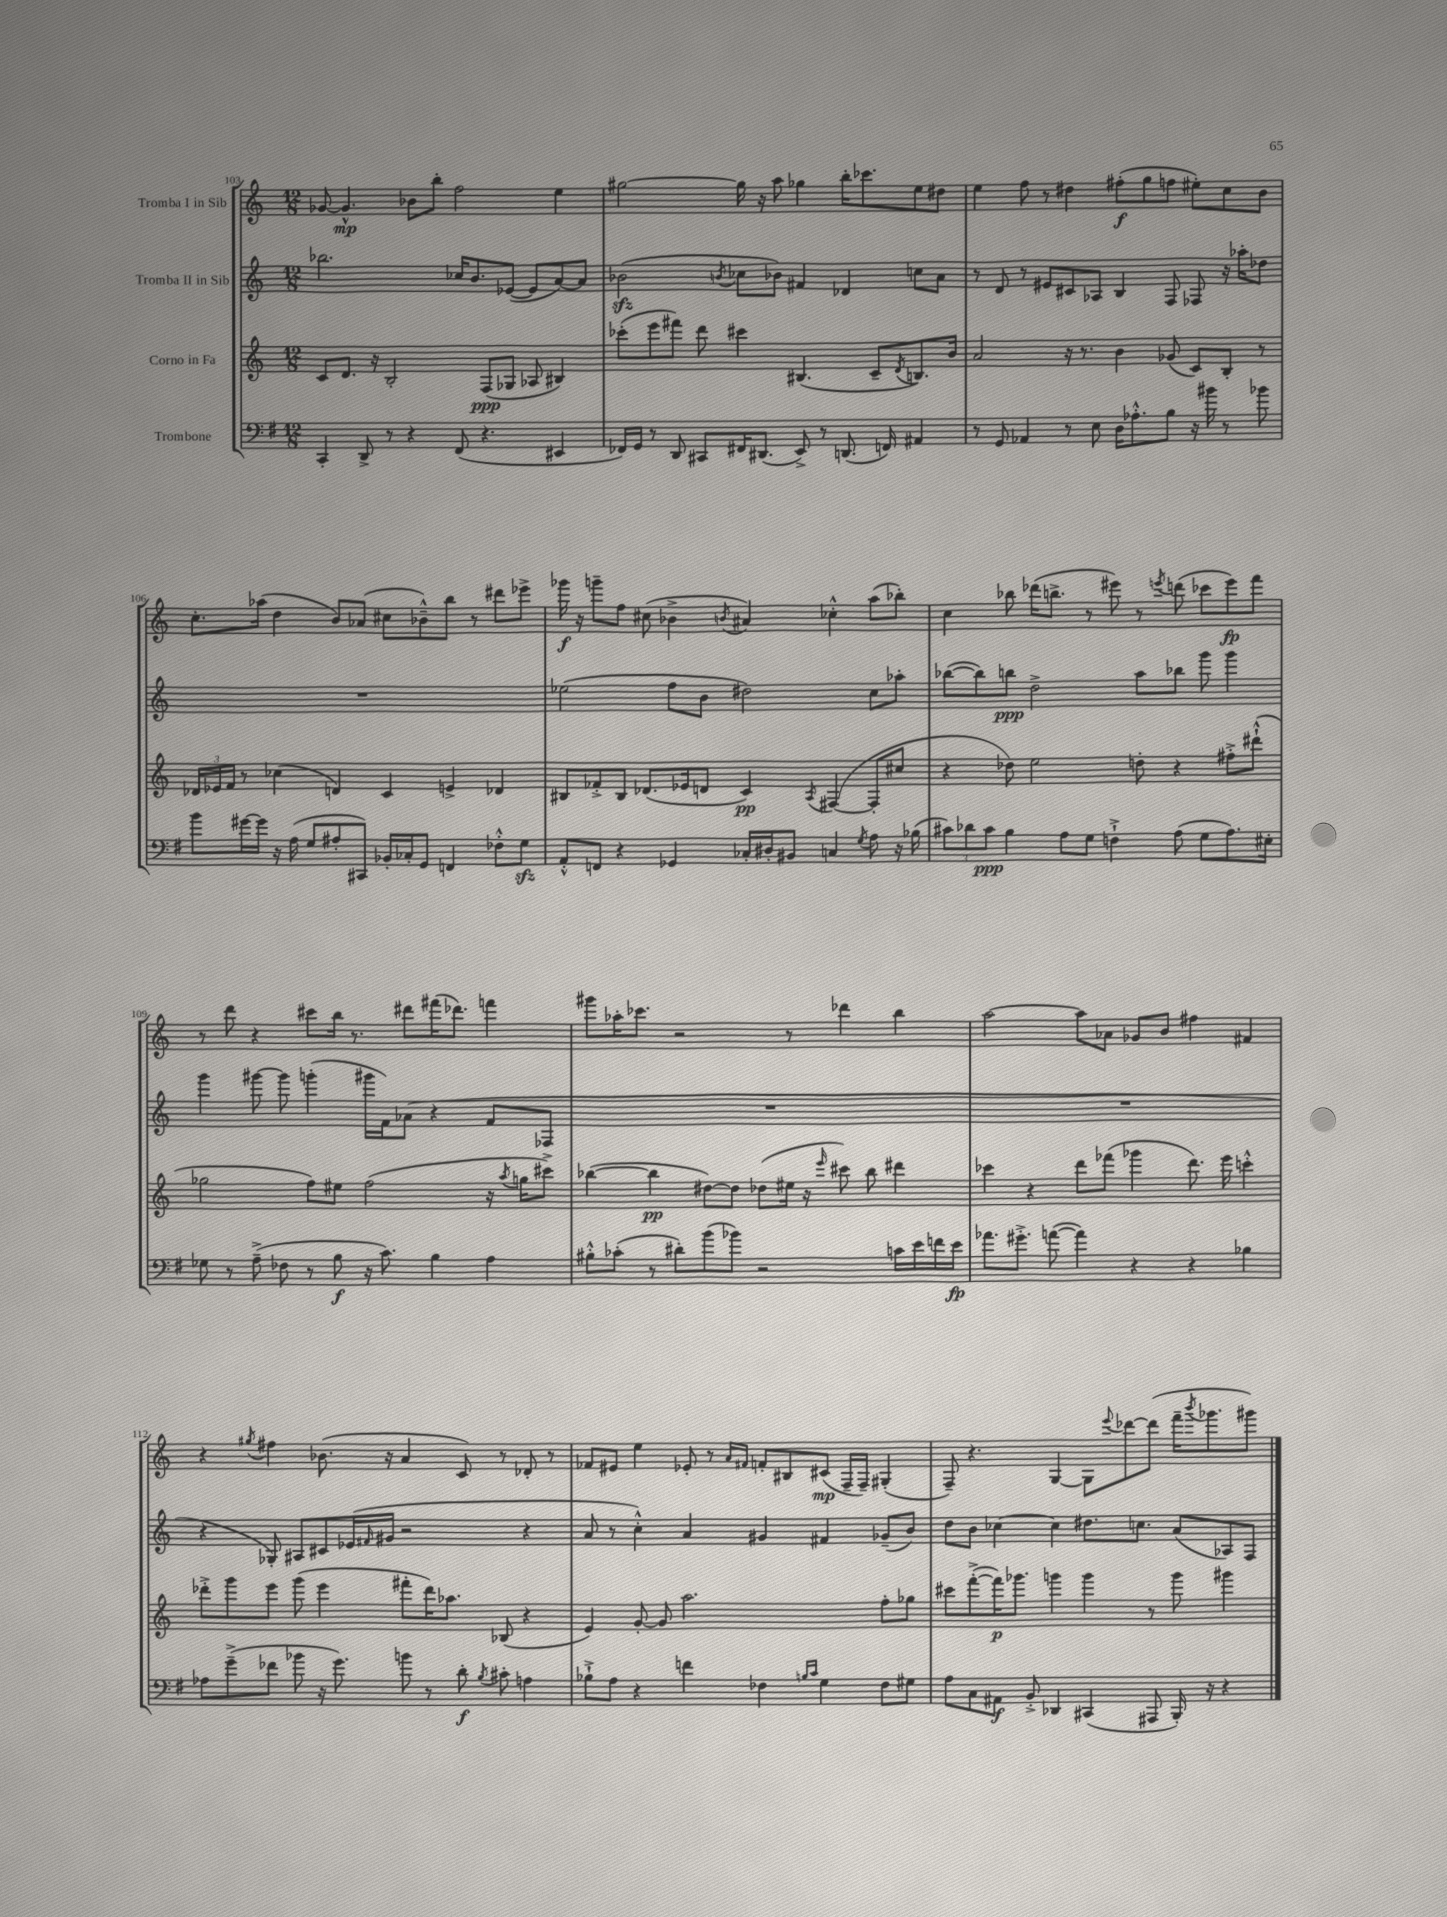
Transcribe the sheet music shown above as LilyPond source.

<<
\new StaffGroup <<
\new Staff = "s0" \with { instrumentName = "Tromba I in Sib" } {
    \clef treble \key c \major \numericTimeSignature \time 12/8
    ges'8~ ges'4.-^\mp bes'8 b''8-. f''2 e''4 |
    gis''2~ gis''16 r16 a''8 ges''4 b''16-. ces'''8. e''8 dis''8 |
    e''4 f''8 r8 dis''4 fis''8-.\f( g''8 f''8 eis''8-.) c''8 b'8 |
    c''8.-. aes''16( d''4 b'8) aes'8( cis''8 bes'8---^) b''8 r8 dis'''8 ees'''8-> |
    ges'''16\f r16 g'''8-- f''8 cis''8( bes'4-> \acciaccatura { b'8 } ais'4) ces''4-.-^ a''8( bes''8-.) |
    c''4 bes''8 des'''16( b''8.-> r8 eis'''8) r8 \acciaccatura { e'''8 } d'''8( ces'''8 e'''8\fp) f'''8 |
    r8 d'''8 r4 cis'''8 b''16 r8. dis'''8 fis'''16( des'''8.) f'''4 |
    gis'''8 aes''16-. ces'''8. r2 r8 des'''4 b''4 |
    a''2~ a''8 aes'8 ges'8 b'8 fis''4 fis'4 |
    r4 \acciaccatura { gis''8 } fis''4 bes'8.( r16 a'4 c'8) r8 des'8-. r8 |
    fes'8 eis'8 e''4 ees'8-. r8 \grace { a'16 fis'16 } f'8-. bis8 cis'8\mp( f16-- f16--) gis4-.( |
    f8--) r4. g4~ g8 \appoggiatura { e'''8 } des'''8~ des'''8( f'''16-- \acciaccatura { b'''8 } ges'''8. gis'''8) \bar "|." |
}
\new Staff = "s1" \with { instrumentName = "Tromba II in Sib" } {
    \clef treble \key c \major \numericTimeSignature \time 12/8
    bes''2. ces''16 b'8. ees'8~( ees'8 a'8~) a'8 |
    bes'2\sfz( \acciaccatura { b'8 } ces''8 bes'8) fis'4 des'4 c''8 a'8 |
    r8 d'8 r8 eis'8 cis'8 aes8 b4 f8 fes8 r16 aes''16-. des''8 |
    R1. |
    ees''2( f''8 b'8 dis''2) c''8 aes''8-. |
    bes''8~( bes''8) b''8\ppp d''2-> a''8 bes''8 g'''8 g'''4 |
    g'''4 gis'''8~ gis'''8 g'''4-.( gis'''16 f'16) aes'8( r4 f'8 fes8 |
    R1. |
    R1. |
    r4 ges8-.) ais8 cis'8 ees'16( \grace { fis'16 } gis'16 r2 r4 |
    a'8 r8 c''4-.-^) a'4 gis'4 fis'4 ges'8--( b'8) |
    d''8 b'8 ces''4~ ces''4 dis''8. c''8. a'8( aes8) f8 \bar "|." |
}
\new Staff = "s2" \with { instrumentName = "Corno in Fa" } {
    \clef treble \key c \major \numericTimeSignature \time 12/8
    c'8 d'8. r16 b2-. f8\ppp( ges8 aes8 bis4) |
    ces'''8-.( e'''8 fis'''8) d'''8 cis'''4 bis4.( c'8-- \acciaccatura { d'8 } b8.) b'16 |
    a'2 r16 r8. b'4 ges'8( c'8) b8-. r8 |
    \tuplet 3/2 { des'16 ees'16 f'16 } r8 ces''4( d'4) c'4 e'4-> des'4 |
    bis8 fes'8-.-> bis8 des'8.( ees'16 d'8 c'4\pp) \acciaccatura { a8 } fis4~( fis8-. cis''8 |
    r4 des''8) e''2 d''8-. r4 fis''8-.-> dis'''8-!-^( |
    ges''2 f''8) eis''8 f''2( r16 \acciaccatura { a''8 } g''16 cis'''8->) |
    bes''4~( bes''4\pp dis''8~) dis''8 des''8( eis''16 r16 \grace { e'''16 } cis'''8) bes''8 dis'''4 |
    ces'''4 r4 d'''8 fes'''8( ges'''4 d'''8.) e'''16 c'''4-.-^ |
    des'''8-.-> g'''8 e'''8 g'''8( e'''4 fis'''8-. des'''16) aes''8. bes8( r4 |
    e'4) g'8~-. g'8 a''2. f''8-. ges''8 |
    cis'''8 f'''8~-.->( f'''16\p) ges'''8. g'''4 g'''4 r8 g'''8 gis'''4 \bar "|." |
}
\new Staff = "s3" \with { instrumentName = "Trombone" } {
    \clef bass \key g \major \numericTimeSignature \time 12/8
    c,4-. d,8-> r8 r4 fis,8( r4. eis,4 |
    fes,16) g,16 r8 d,8 cis,8 fis,16 dis,8.( e,8->) r8 d,8.( f,16) ais,4 |
    r8 g,8 aes,4 r8 e8 d16 aes8.-.-^ b8 r16 bis'16 r8 bes'8 |
    b'8 gis'16~ gis'16 r16 a16( g8 ais8-. cis,8) bes,16-. ces16-. g,8 f,4 fes8-.-^ g8\sfz |
    a,8-.-^ f,8 r4 ges,4 ces16-. dis16-. bis,8 c4 \acciaccatura { g8 } a8 r16 bes16( |
    \tuplet 3/2 { cis'8) des'8 cis'8\ppp } b4 a8 g8 f4-!-> a8( g8 a8.) eis16-. |
    ges8 r8 a8--->( fes8 r8 b8\f r16 c'8.) b4 a4 |
    bis8-.-^ ces'8-.( r8 dis'8-.) b'8( bes'8) r2 c'16 e'16 f'16 e'16\fp |
    aes'8. gis'8.-.-> a'8~( a'4) r4 r4 bes4 |
    aes8 g'8--->( fes'8 bes'8 r16 g'8.) b'8 r8 d'8-.\f \acciaccatura { b8 } cis'8-. a4 |
    bes8-!-> a8 r4 f'4 fes4 \grace { b16 c'16 } g4 fes8 gis8 |
    a8 c8 ais,8\f b,8-.-> des,4 cis,4( ais,,8 b,,16-.) r16 r4 \bar "|." |
}
>>
>>
\layout { \context { \Score currentBarNumber = #103 } }
